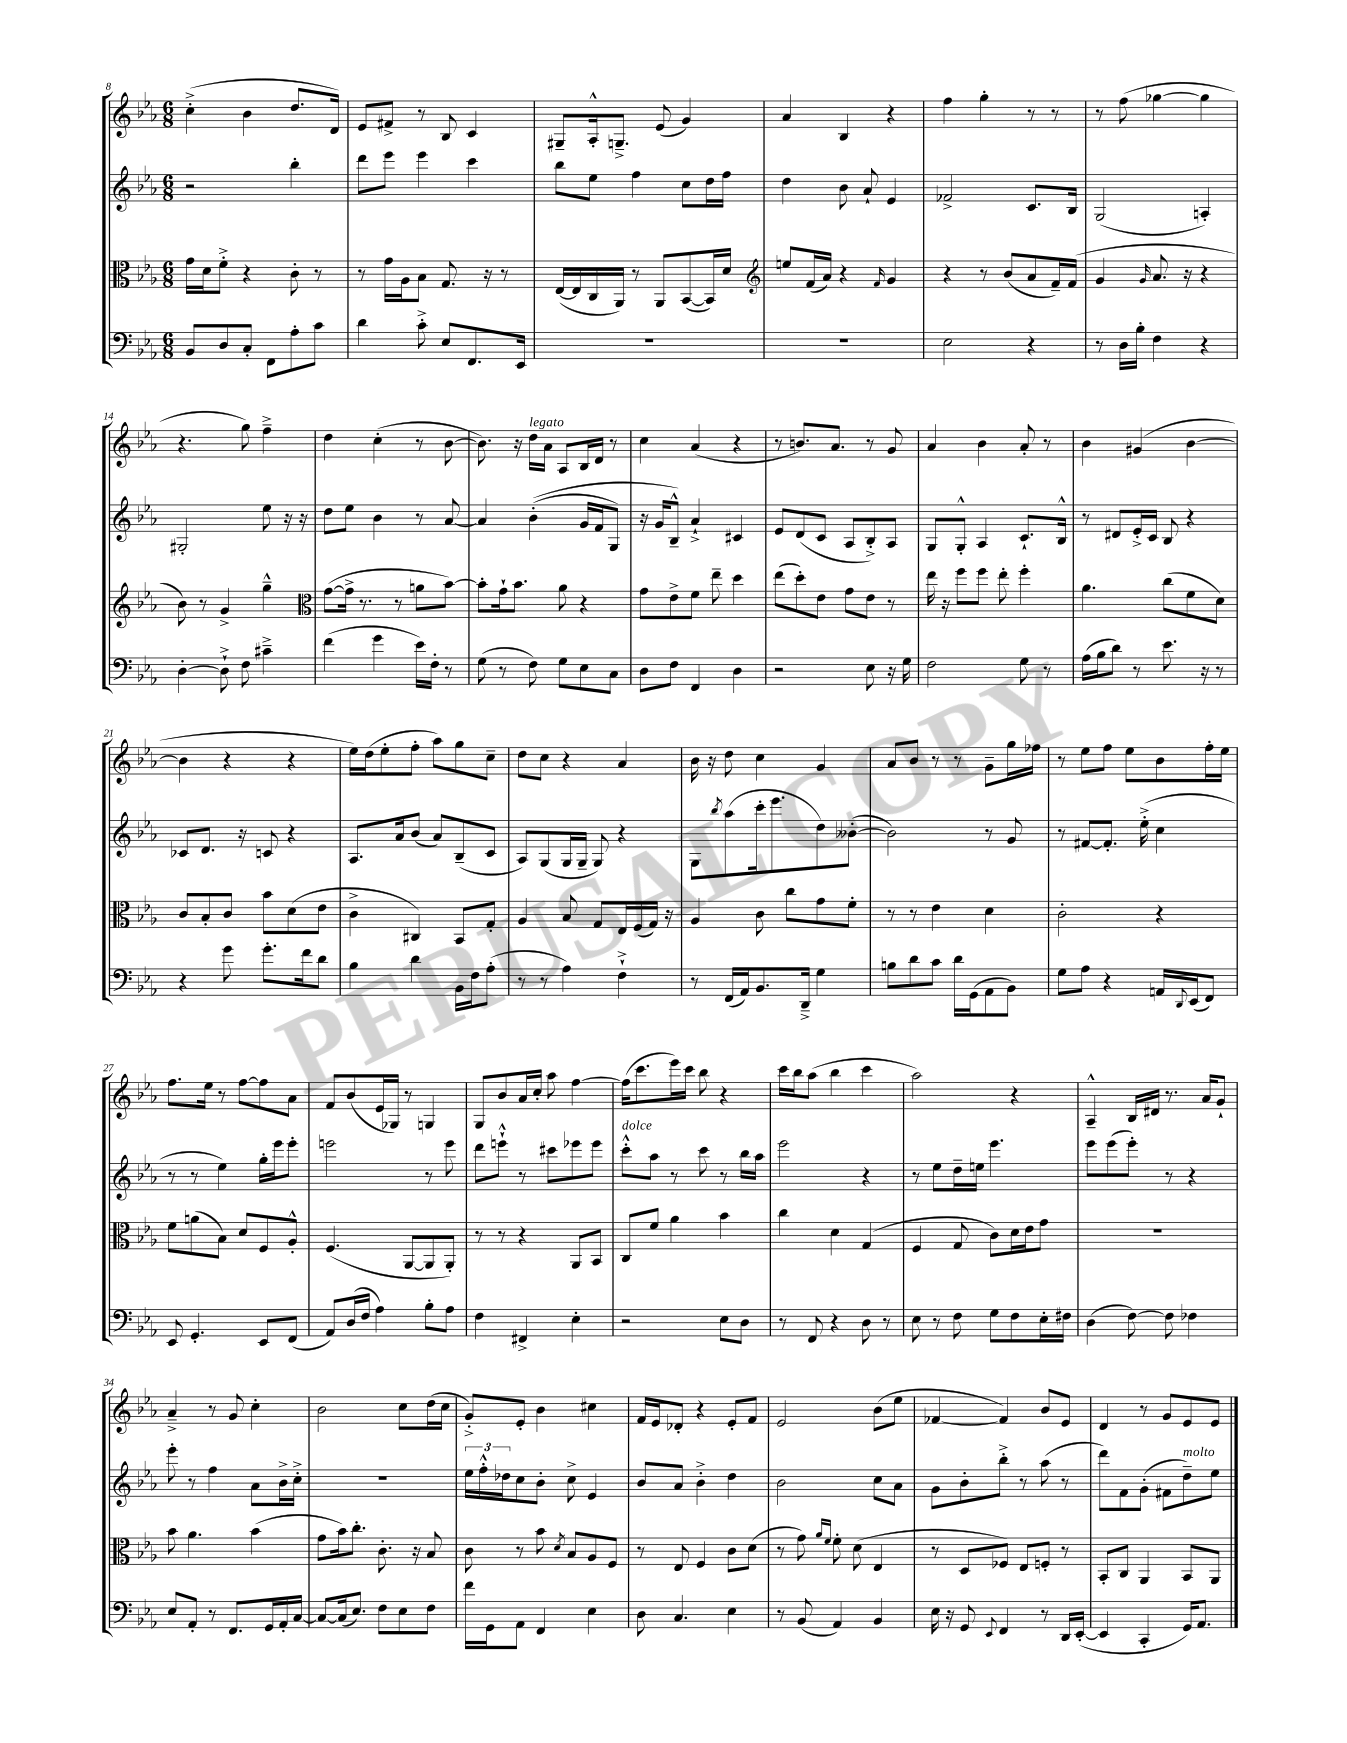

**kern	**kern	**kern	**kern
*staff4	*staff3	*staff2	*staff1
*clefF4	*clefC3	*clefG2	*clefG2
*k[b-e-a-]	*k[b-e-a-]	*k[b-e-a-]	*k[b-e-a-]
*M6/8	*M6/8	*M6/8	*M6/8
8BB-/L	16g\LL	2r	(4cc'^\
.	16d\J	.	.
8D/	8f'^\J	.	.
8C'/J	4r	.	4b-\
8FF\L	.	.	.
8A-'\	8c'\	4bb-'\	8.dd/L
8c\J	8r	.	.
.	.	.	16d/Jk)
=	=	=	=
4d\	8r	8ddd\L	8e-/L
.	16g\LL	8eee-\J	8f#^/J
.	16A-\J	.	.
8c'^\	8B-\J	4eee-\	8r
8E-/L	8.G/	.	8B-/
8.FF/	.	4ccc\	4c/
.	16r	.	.
.	8r	.	.
16EE-/Jk	.	.	.
=	=	=	=
2.r	([16E-/LL	8bb-\L	8G#~/L
.	16E-/]	.	.
.	16C/	8ee-\J	16A-'^^/k
.	16AA-/JJ)	.	8.G~^/J
.	8r	4ff\	.
.	8AA-/L	.	(8e-/
.	([8BB-/	8cc\L	4g/)
.	16BB-/]L)	16dd\L	.
.	16d/JJ	16ff\JJ	.
=	=	=	=
*	*clefG2	*	*
2.r	8ee/L	4dd\	4a-/
.	(16f/L	.	.
.	16a-/JJ)	.	.
.	4r	8b-\	4B-/
.	.	8a-`/	.
.	16qqf/	.	.
.	4g/	4e-/	4r
=	=	=	=
2E-\	4r	2f-^/	4ff\
.	8r	.	4gg'\
.	(8b-/L	.	.
4r	8a-/	8.c/L	8r
.	16f~/L)	.	8r
.	(16f/JJ	16B-/Jk	.
=	=	=	=
8r	4g/	(2G/	8r
16D\LL	.	.	(8ff\
16B-'\JJ	.	.	.
.	16qqg/	.	.
4F\	8.a-/	.	[4gg-\
.	16r	.	.
4r	4r	4A'/)	4gg-\]
=	=	=	=
[4D'\	8b-\)	2G#'/	4.r
.	8r	.	.
8D`^\]	4g^/	.	.
8F\	.	.	8gg\)
4c#~^\	4gg~^^\	8ee-\	4ff~^\
.	.	16r	.
.	.	16r	.
=	=	=	=
*	*clefC3	*	*
(4f\	([8g\L	8dd\L	4dd\
.	16g^\]Jk	8ee-\J	.
.	8.r	.	.
4g\	.	4b-\	(4cc'\
.	8r	.	.
16e-\LL)	8a\L	8r	8r
16F'\JJ	.	.	.
8r	[8b-\J)	[8a-/	[8b-\
=	=	=	=
(8G\	8b-'\]L	4a-/]	8.b-\])
8r	16g`\k	.	.
.	8.b-\J	.	16r
8F\)	.	&((4b-'\	16dd\LL
.	.	.	16a-\JJ
8G\L	8a-\	.	8A-/L
8E-\	4r	16g/LL	16B-/L
.	.	16f/J	16d/JJ
8C\J	.	8G/J)	8r
=	=	=	=
8D\L	8g\L	16r	4cc\
.	.	16g/LK	.
8F\J	8e-^\	8B-~^^/J&)	.
4FF/	8f\J	4a-`^/	(4a-/
.	8ee-~\	.	.
4D\	4dd\	4c#/	4r
=	=	=	=
2r	(8ee-\L	8e-/L	8r
.	8dd'\)	(8d/	8.b/L)
.	8e-\J	8c/J	.
.	.	.	8.a-/J
.	8g\L	8A-/L	.
8E-\	8e-\J	8B-'^/)	8r
16r	8r	8A-/J	8g/
16G\	.	.	.
=	=	=	=
2F\	16ee-\	8G/L	4a-/
.	16r	.	.
.	8ff\L	8G'^^/J	.
.	8ff\J	4A-/	4b-\
.	8ee-'\	.	.
8G\	4ff'\	8.c`/L	8a-'/
8r	.	.	8r
.	.	16B-^^/Jk	.
=	=	=	=
(16A-\LL	4.a-\	8r	4b-\
16B-\J	.	.	.
8d\J)	.	8d#/L	.
8r	.	16e-'^/L	(4g#/
.	.	16c/JJ	.
8.e-\	(8cc\L	8B-/	.
.	8f\	4r	[4b-\
16r	.	.	.
8r	8d\J)	.	.
=	=	=	=
4r	8c/L	8c-/L	4b-\]
.	8B-'/	8.d/J	.
8g\	8c/J	.	4r
.	.	16r	.
8.g'\L	8b-\L	8c/	.
.	(8d\	4r	4r
16f\k	.	.	.
8d\J	8e-\J	.	.
=	=	=	=
4B-\	4c^\	8.A-/L	16ee-\LL)
.	.	.	(16dd\J
.	.	.	8ee-'\
.	.	16a-/k	.
4d\	4C#/)	(8b-/J	8ff'\J
.	.	8a-/L)	8aa-\L)
16BB-\LL	8BB-/L	(8B-~/	8gg\
16F\J	.	.	.
(8A-'\J	8G'/J	8c/J	8cc~\J
=	=	=	=
8r	4A-/	8A-/L)	8dd\L
8r	.	(8G/	8cc\J
4A-\)	8B-/	16G/L	4r
.	.	16G~/JJ	.
.	8G/L	8G/)	.
4F`^\	16E-/L	4r	4a-/
.	(16F/	.	.
.	16G/JJ)	.	.
.	16r	.	.
=	=	=	=
8r	4A-/	8G\L	16b-\
.	.	.	16r
.	.	8qbb-/	.
(16FF/LL	.	(8aa-\	8dd\
16AA-/J)	.	.	.
8.BB-/	8c\	16ccc'\k	4cc\
.	.	8.eee-\	.
.	8cc\L	.	.
16DD~^/Jk	.	.	.
4G\	8g\	8dd\)	4g/
.	8f'\J	([8b--'\J	.
=	=	=	=
8B\L	8r	2b--\])	8a-/L
8d\	8r	.	8b-/J
8c\J	4e-\	.	8r
16d\LL	.	.	8r
(16GG\J	.	.	.
8AA-\	4d\	8r	8g~\L
8BB-\J)	.	8g/	16gg\L
.	.	.	16ff-\JJ
=	=	=	=
8G\L	2c'\	8r	8r
8A-\J	.	[8f#/L	8ee-\L
4r	.	8.f#'/]J	8ff\J
.	.	.	8ee-\L
.	.	(16ee-'^\	.
16AA/LL	4r	4cc\	8b-\
8qqDD/	.	.	.
(16EE-/J	.	.	.
8FF/J)	.	.	16ff'\L
.	.	.	16ee-\JJ
=	=	=	=
8EE-/	8f\L	8r	8.ff\L
4.GG'/	(8a\	8r	.
.	.	.	16ee-\Jk
.	8B-\J)	4ee-\)	8r
.	8d/L	.	[8ff\L
8EE-/L	8F/	16gg'\LL	8ff\]
.	.	16eee-\J	.
(8FF/J	8A-'^^/J	8eee-'\J	8a-\J
=	=	=	=
8AA-/L)	(4.F/	2eee\	8f/L
(16D/L	.	.	(8b-/
16F/JJ	.	.	.
4A-\)	.	.	16e-/L
.	.	.	16G-/JJ)
.	[8AA-/L	.	8r
8B-'\L	8AA-/]	8r	4G/
8A-\J	8AA-'/J)	8eee\	.
=	=	=	=
4F\	8r	8ddd\L	8G/L
.	8r	8eee`^^\J	8b-/
4FF#^/	4r	8r	16a-/L
.	.	.	16cc'/JJ
.	.	8ccc#\L	8aa-\
4E-'\	8AA-/L	8eee-\	[4ff\
.	8BB-/J	8eee-\J	.
=	=	=	=
2r	8C/L	8ccc'^^\L	(16ff\]LK
.	.	.	8.ccc\
.	8f/J	8aa-\J	.
.	4a-\	8r	16eee-\L)
.	.	.	16ccc\JJ
.	.	8ccc\	8bb-\
8E-\L	4b-\	8r	4r
8D\J	.	16bb-\LL	.
.	.	16aa-\JJ	.
=	=	=	=
8r	4cc\	2eee-\	16ccc\LL
.	.	.	16bb-\J
8FF/	.	.	(8aa-\J
4r	4d\	.	4bb-\
8D\	(4G/	4r	4ccc\
8r	.	.	.
=	=	=	=
8E-\	4F/	8r	2aa-\)
8r	.	8ee-\L	.
8F\	8G/	16dd~\L	.
.	.	16ee\JJ	.
8G\L	8c\L)	4.eee-\	.
8F\	16d\L	.	4r
.	16e-\J	.	.
16E-'\L	8g\J	.	.
16F#\JJ	.	.	.
=	=	=	=
(4D\	2.r	8eee-\L	4A-~^^/
.	.	(8eee-\	.
[8F\)	.	8eee-'\J)	16B-/LL
.	.	.	16d#/JJ
8F\]	.	8r	8.r
4F-\	.	4r	.
.	.	.	16a-/LK
.	.	.	8g`/J
=	=	=	=
8E-/L	8b-\	8eee-'\	4a-~^/
8AA-'/J	4.a-\	8r	.
8r	.	4ff\	8r
8.FF/L	.	.	8g/
.	(4b-\	8a-\L	4cc'\
16GG/L	.	.	.
16AA-'/	.	16b-^\L	.
[16C/JJ	.	16cc'^\JJ	.
=	=	=	=
8C/_L	8g\L	2.r	2b-\
(16C/]k	16b-\k)	.	.
8.E-/J)	8.cc'\J	.	.
8F\L	8.c'\	.	.
8E-\	.	.	8cc\L
.	16r	.	.
8F\J	8B-/	.	(16dd\L
.	.	.	16cc\JJ
=	=	=	=
16f\LL	8c\	24ee-\LL	8g'^/L)
.	.	24ff'^^\	.
16GG\J	.	.	.
.	.	24dd-\J	.
8AA-\J	8r	8cc\	8e-'/J
4FF/	8b-\	8b-'\J	4b-\
.	8qd/	.	.
.	8B-/L	8cc^\	.
4E-\	8A-/	4e-/	4cc#\
.	8F/J	.	.
=	=	=	=
8D\	8r	8b-/L	16f/LL
.	.	.	16e-/J
4.C/	8E-/	8a-/J	8d-'/J
.	4F/	4b-'^\	4r
4E-\	8c\L	4dd\	8e-'/L
.	(8d\J	.	8f/J
=	=	=	=
8r	8r	2b-\	2e-/
(8BB-/	8g\)	.	.
.	16qqa-/LL	.	.
.	16qqf/JJ	.	.
4AA-/)	8f'\	.	.
.	(8d\	.	.
4BB-/	4E-/	8cc\L	(8b-\L
.	.	8a-\J	8ee-\J
=	=	=	=
16E-\	8r	8g\L	[4f-/
16r	.	.	.
8GG/	8D/L	8b-'\	.
8qqEE-/	.	.	.
4FF/	8F-/J)	8bb-'^\J	4f-/])
.	8E-/L	8r	.
8r	8F'/J	(8aa-\	8b-/L
16DD/LL	8r	8r	8e-/J
([16EE-'/JJ	.	.	.
=	=	=	=
4EE-/]	8BB-'/L	8ddd\L)	4d/
.	8C/J	8f\	.
4CC'/	4AA-/	(8g'\J	8r
.	.	8f#\L	8g/L
16GG/LK)	8BB-/L	8dd~\)	8e-/
8.AA-/J	.	.	.
.	8AA-/J	8ee-\J	8e-/J
==	==	==	==
*-	*-	*-	*-
